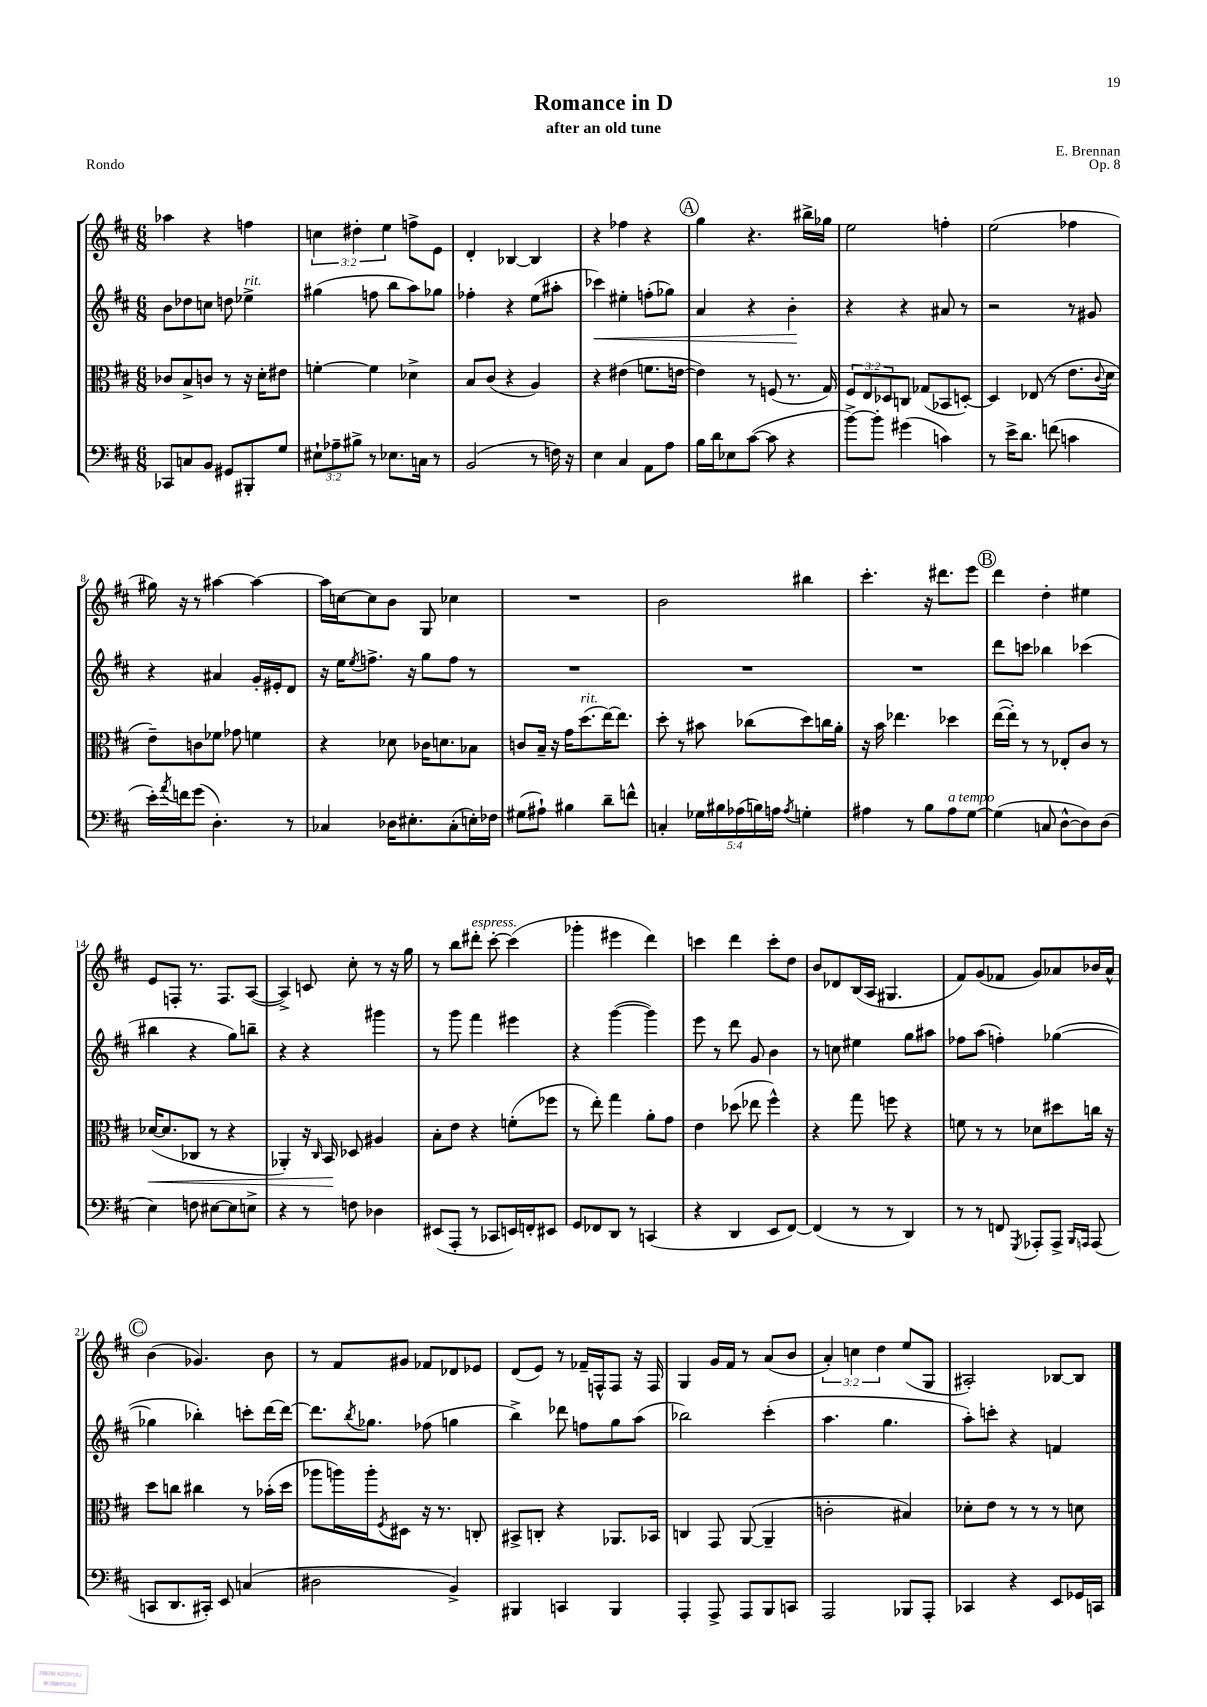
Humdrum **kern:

**kern	**kern	**kern	**kern
*staff4	*staff3	*staff2	*staff1
*clefF4	*clefC3	*clefG2	*clefG2
*k[f#c#]	*k[f#c#]	*k[f#c#]	*k[f#c#]
*M6/8	*M6/8	*M6/8	*M6/8
8CC-	8c-	8b	4aa-
8C	8B^	8dd-	.
8BB	8c	8cc	4r
8GG#	8r	8dd	.
8BBB#'	16r	4ee-^	4ff
.	16d'	.	.
8G	8e#	.	.
=	=	=	=
12E#`	[4f'	(4gg#	6cc
12A-~	.	.	.
12B#^	.	.	6dd#'
8r	4f]	8ff	.
.	.	.	6ee
8.E-	.	8bb	.
.	4d-^	8aa)	8ff^
16C	.	.	.
8r	.	8gg-	8e
=	=	=	=
(2BB	8B	4ff-'	4d'
.	(8c#	.	.
.	4r	4r	[4B-
8r	4A)	(8ee	4B-]
16F)	.	8aa#'	.
16r	.	.	.
=	=	=	=
4E	4r	4ccc-)	4r
4C#	(4e#	4ee#'	4ff-
8AA	8.f	(8ff'	4r
8A	.	8gg-)	.
.	[16e	.	.
=	=	=	=
16B	4e])	4a	4gg
16d	.	.	.
8E-	.	.	.
([8c#	8r	4r	4.r
8c#]	(8F	.	.
4r	8.r	4b'	.
.	.	.	16bb#^
.	16G)	.	16gg-
=	=	=	=
[8b^)	12F#	4r	2ee
.	12E	.	.
8b']	.	.	.
.	12D-	.	.
(4g#	8C	4r	.
.	(8G-	.	.
4c)	8BB-	8a#	4ff'
.	[8D')	8r	.
=	=	=	=
8r	4D]	2r	(2ee
16e^	.	.	.
8.d	.	.	.
.	(8E-	.	.
(8f	8r	.	.
4c	8.e	8r	4ff-
.	.	8g#	.
.	8qqc#	.	.
.	16d	.	.
=	=	=	=
16e')	8e~)	4r	16gg#)
8qa	.	.	.
16f	.	.	16r
(8g	8c	.	8r
4.D')	8f-	4a#	[4aa#
.	8g-	.	.
.	4f	16g'	4aa#_
.	.	16e#'	.
8r	.	8d	.
=	=	=	=
4C-	4r	16r	16aa#]
.	.	16ee	[16cc
.	.	8qee	.
.	.	8.ff^	8cc]
16D-	8d-	.	8b
8.E#'	.	16r	.
.	16c-	8gg	8G
.	8.d	.	.
(8C-'	.	8ff	4cc-
16E')	8B-	8r	.
16F-	.	.	.
=	=	=	=
(8G#	8c	2.r	2.r
8A#`)	16B~	.	.
.	16r	.	.
4B#	16g	.	.
.	(8.dd	.	.
8d~	[16ee)	.	.
.	8.ee]	.	.
8f^^	.	.	.
=	=	=	=
4C'	8dd'	2.r	2b
.	8r	.	.
20G-	8b#	.	.
20B#	.	.	.
(20A-	.	.	.
.	(8cc-	.	.
20B)	.	.	.
20A	.	.	.
8qA	.	.	.
4G'	8dd)	.	4bb#
.	16cc	.	.
.	16a'	.	.
=	=	=	=
4A#	16r	2.r	4.ccc#'
.	16b	.	.
.	4.ee-	.	.
8r	.	.	.
8B	.	.	16r
.	.	.	8.ddd#
8A#	4dd-	.	.
[8G	.	.	8eee
=	=	=	=
(4G]	([16ee	8ddd	4ddd
.	16ee'])	.	.
.	8r	8ccc	.
8C	8r	4bb-	4dd'
[8D^^	8E-'	.	.
8D])	8c#	(4ccc-	4ee#
(8D	8r	.	.
=	=	=	=
4E)	([16d-	4bb#	8e
.	8.d-]	.	.
.	.	.	8F'
8F	8C-	4r	8.r
[8E#	8r	.	.
.	.	.	8.F
8E#]	4r	8gg)	.
8E^	.	8bb~	([8A
=	=	=	=
4r	4AA-')	4r	4A^])
8r	16r	4r	8c
.	16qqC#	.	.
.	16BB	.	.
8F	8D-	.	8cc#'
4D-	4A#	4ggg#	8r
.	.	.	16r
.	.	.	16gg
=	=	=	=
(8EE#	8B'	8r	8r
8AAA'	8e	8ggg	8bb
8r	4r	4fff#	8ddd#'
8CC-	.	.	[8ccc#'
16EE)	(8f'	4eee#	(4ccc#]
16FF'	.	.	.
8EE#	8ff-	.	.
=	=	=	=
8GG	8r	4r	4ggg-'
8FF-	8ee')	.	.
8DD	4gg	([4ggg	4eee#
8r	.	.	.
(4CC	8a'	4ggg])	4ddd)
.	8g	.	.
=	=	=	=
4r	4e	8eee	4ccc
.	.	8r	.
4DD	(8dd-	8ddd	4ddd
.	8ee-	8g	.
8EE	4ff#^^)	4b	8ccc'
[8FF#)	.	.	8dd
=	=	=	=
(4FF#]	4r	8r	8b
.	.	8cc	8d-
8r	8gg	4ee#	(16B
.	.	.	16A
8r	8ff	.	4.G#
4DD)	4r	8gg	.
.	.	8aa#	.
=	=	=	=
8r	8f	8ff-	8f#)
8r	8r	(8aa	(8g
8FF	8r	4ff')	8f-
8qGGG	.	.	.
8AAA-'	8d-	.	8g)
8AAA-^	8dd#	([4gg-	8a-
16qqBBB	.	.	.
16qqAAA	.	.	.
(8AAA	16cc	.	16b-
.	16r	.	16a-^^
=	=	=	=
8CC	8dd	4gg-]	(4b
8.DD	8cc	.	.
.	4cc#	4bb-')	4.g-)
16CC#')	.	.	.
8EE	.	.	.
(4C	8r	8ccc'	.
.	(16b-'	[16ddd	8b
.	16dd	16ddd_	.
=	=	=	=
2D#	8aa-	8.ddd]	8r
.	16aa)	.	8f#
.	.	8qbb	.
.	16aa'	8.gg-	.
.	8qF#	.	.
.	8D#	.	8g#
.	16r	(8ff-	8f-
.	8.r	.	.
4BB^)	.	4gg	8d-
.	8C'	.	8e-
=	=	=	=
4BBB#	8BB#^	4bb^)	(8d
.	8C'	.	8e)
4CC	4r	8ddd-	8r
.	.	8ff	16f-~
.	.	.	16F^^
4BBB#	8.AA-	8gg	8F
.	.	(8aa	16r
.	16BB-	.	16F
=	=	=	=
4AAA'	4C	2bb-)	4G
8AAA^	8GG	.	16g
.	.	.	16f#
8AAA	([8AA	.	8r
8BBB	4AA~]	(4ccc#'	(8a
8CC	.	.	8b
=	=	=	=
2AAA	2c'	4.aa	6a')
.	.	.	6cc
.	.	.	6dd
.	.	4.gg	.
8BBB-	4B#)	.	(8ee
8AAA'	.	.	8G
=	=	=	=
4CC-	8d-'	8aa')	2A#')
.	8e	8ccc'	.
4r	8r	4r	.
.	8r	.	.
8EE	8r	4f	[8B-
16GG-	8d	.	8B-]
16CC	.	.	.
==	==	==	==
*-	*-	*-	*-
